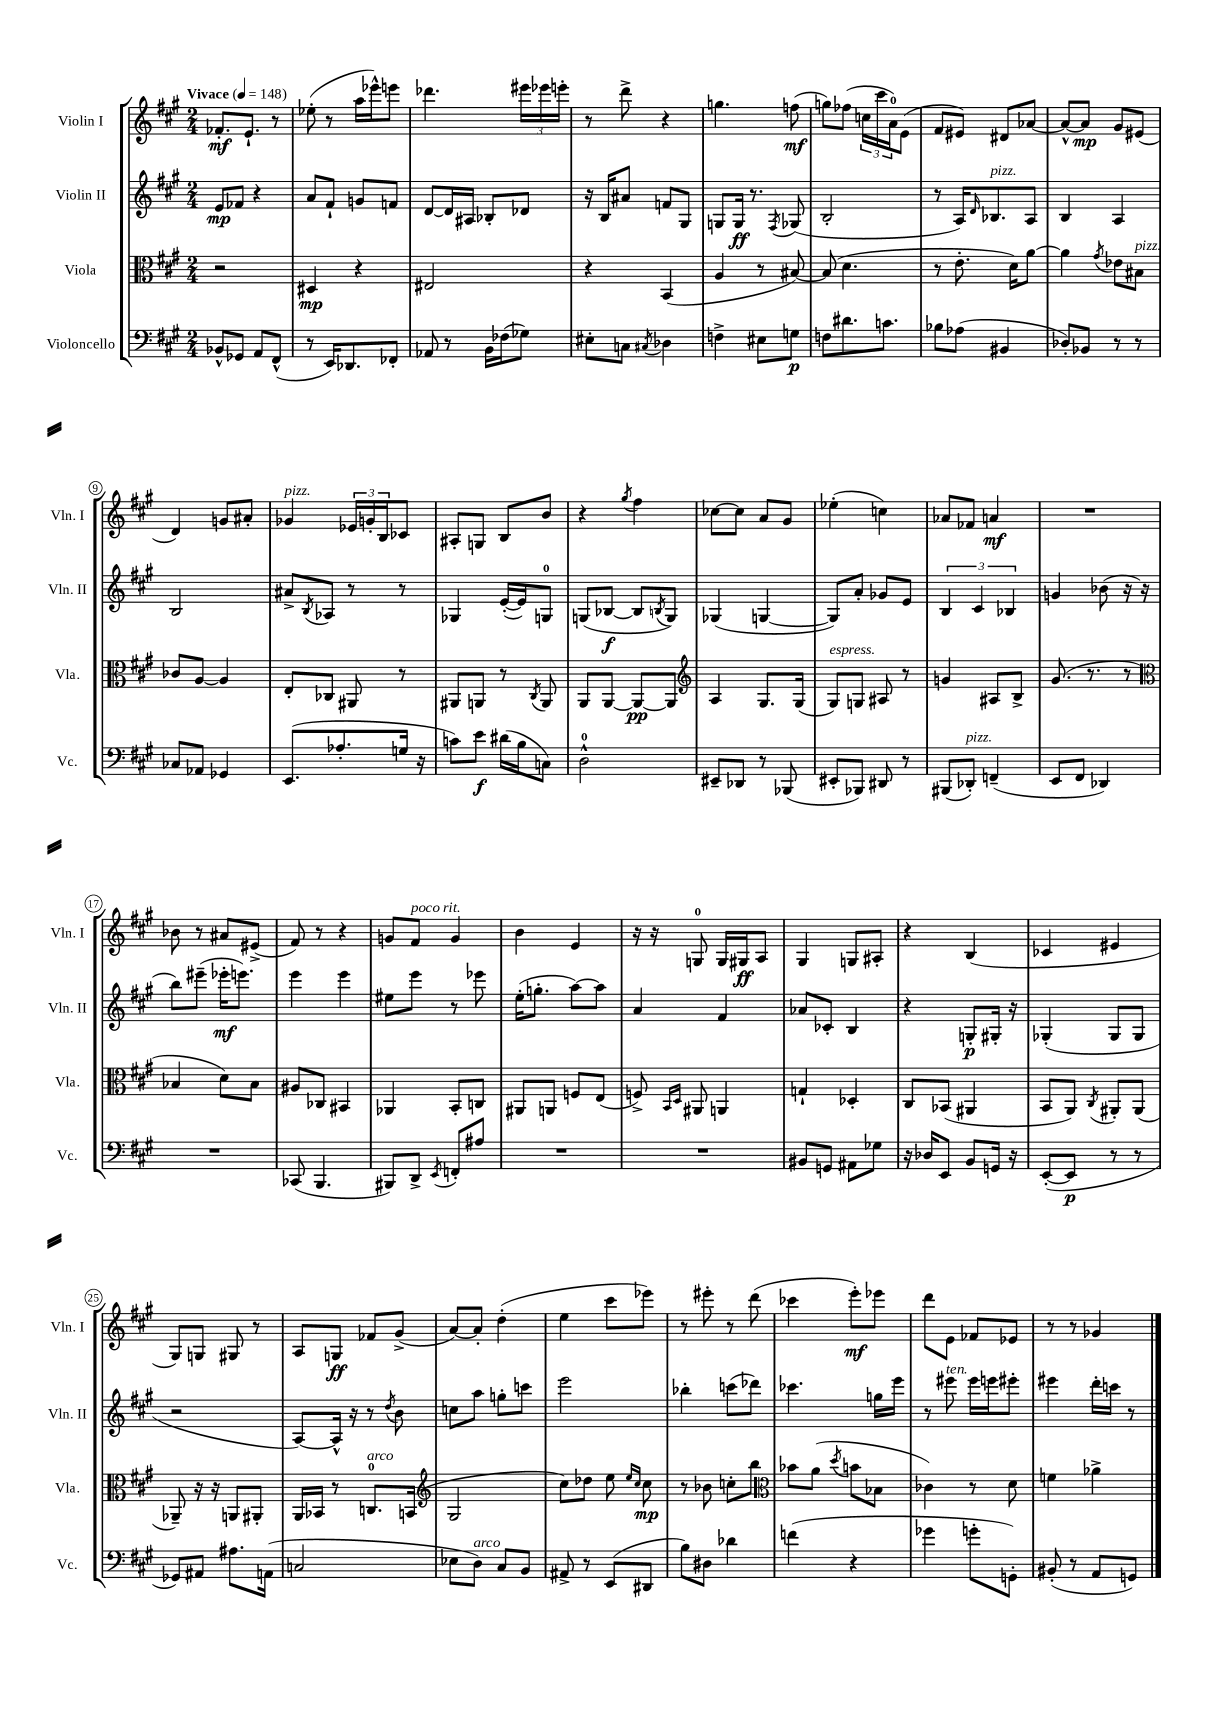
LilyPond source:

<<
\new StaffGroup <<
\new Staff = "s0" \with { instrumentName = "Violin I" shortInstrumentName = "Vln. I" } {
    \clef treble \key a \major \numericTimeSignature \time 2/4 \tempo "Vivace" 4 = 148
    fes'8.-.\mf e'8.-! r8 |
    ees''8-.( r8 a''16 ees'''16-^) e'''8 |
    des'''4. \tuplet 3/2 { eis'''16 ees'''16 e'''16-. } |
    r8 d'''8-> r4 |
    g''4. f''8\mf( |
    g''8) fes''8( \tuplet 3/2 { c''16 cis'''16 a'16-0) } e'8( |
    fis'8 eis'8) dis'8 aes'8~ |
    aes'8~-^ aes'8\mp gis'8 eis'8( |
    d'4) g'8 ais'8-. |
    ges'4^\markup { \italic "pizz." } \tuplet 3/2 { ees'16 g'16-. b16 } ces'8 |
    ais8-. g8 b8 b'8 |
    r4 \acciaccatura { gis''8 } fis''4 |
    ces''8~ ces''8 a'8 gis'8 |
    ees''4-.( c''4) |
    aes'8 fes'8 a'4\mf |
    R2 |
    bes'8 r8 ais'8 eis'8->( |
    fis'8) r8 r4 |
    g'8 fis'8^\markup { \italic "poco rit." } g'4 |
    b'4 e'4 |
    r16 r16 g8-0 g16 gis16\ff a8 |
    gis4 g8 ais8-. |
    r4 b4( |
    ces'4 eis'4 |
    gis8) g8 gis8 r8 |
    a8 g8\ff fes'8 gis'8->( |
    a'8~) a'8-. d''4-.( |
    e''4 cis'''8 ees'''8) |
    r8 eis'''8-. r8 d'''8( |
    ces'''4 e'''8-.\mf) ees'''8 |
    d'''8 e'8 fes'8 ees'8 |
    r8 r8 ges'4 \bar "|." |
}
\new Staff = "s1" \with { instrumentName = "Violin II" shortInstrumentName = "Vln. II" } {
    \clef treble \key a \major \numericTimeSignature \time 2/4
    e'8\mp fes'8 r4 |
    a'8 fis'8-! g'8 f'8 |
    d'8~ d'16 ais16 bes8-. des'8 |
    r16 b16 ais'8 f'8 gis8 |
    g8 g16\ff r8. \acciaccatura { fis8 } ges8( |
    b2-. |
    r8 a16) \grace { d'16 } bes8.^\markup { \italic "pizz." } a8 |
    b4 a4 |
    b2 |
    ais'8-> \acciaccatura { b8 } aes8 r8 r8 |
    ges4 e'16~-.( e'16) g8-0 |
    g8( bes8~\f bes8 \acciaccatura { b8 } g8) |
    ges4( g4~ |
    g8) a'8-. ges'8 e'8 |
    \tuplet 3/2 { b4 cis'4 bes4 } |
    g'4 bes'8( r16 r16 |
    b''8) eis'''8--( ees'''16-.\mf e'''8.) |
    e'''4 e'''4 |
    eis''8 e'''8 r8 ees'''8 |
    e''16-.( g''8.-. a''8~) a''8 |
    a'4 fis'4 |
    aes'8 ces'8-. b4 |
    r4 g8-.\p gis16-. r16 |
    ges4-.( ges8 ges8 |
    r2 |
    a8~) a16-^ r16 r8 \acciaccatura { d''8 } b'8 |
    c''8 a''8 g''8-. c'''8 |
    e'''2 |
    bes''4-. c'''8( des'''8) |
    ces'''4. g''16 e'''16 |
    r8 eis'''8^\markup { \italic "ten." } eis'''16 e'''16 eis'''8-. |
    eis'''4 d'''16-. c'''16 r8 \bar "|." |
}
\new Staff = "s2" \with { instrumentName = "Viola" shortInstrumentName = "Vla." } {
    \clef alto \key a \major \numericTimeSignature \time 2/4
    r2 |
    dis4\mp r4 |
    eis2 |
    r4 b,4( |
    a4 r8 bis8~) |
    bis8( d'4. |
    r8 e'8.-. d'16) a'8~ |
    a'4 \acciaccatura { gis'8 } ees'8 bis8^\markup { \italic "pizz." } |
    ces'8 a8~ a4 |
    e8-. ces8 ais,8 r8 |
    ais,8 a,8 r8 \acciaccatura { cis8 } a,8 |
    a,8 a,8~ a,8~\pp a,8 |
    \clef treble a4 gis8. gis16( |
    gis8^\markup { \italic "espress." }) g8 ais8 r8 |
    g'4 ais8 b8-> |
    gis'8.( r8. r8 |
    \clef alto bes4 d'8) bes8 |
    ais8 ces8 bis,4 |
    aes,4 b,8-. c8 |
    ais,8 a,8 f8 e8( |
    f8->) \grace { b,16 d16 } ais,8 a,4 |
    g4-! des4-. |
    cis8 bes,8( ais,4 |
    b,8 a,8) \acciaccatura { cis8 } ais,8-. ais,8( |
    aes,8--) r16 r16 a,8 ais,8-. |
    a,16 bes,16 r8 c8.-0^\markup { \italic "arco" } b,16( |
    \clef treble gis2 |
    cis''8) des''8 e''8 \grace { e''16 cis''16 } cis''8\mp |
    r8 bes'8 c''8-. b''8 |
    \clef alto bes'8 a'8( \acciaccatura { d''8 } b'8 bes8 |
    ces'4) r8 d'8 |
    f'4 aes'4-> \bar "|." |
}
\new Staff = "s3" \with { instrumentName = "Violoncello" shortInstrumentName = "Vc." } {
    \clef bass \key a \major \numericTimeSignature \time 2/4
    bes,8-^ ges,8 a,8 fis,8-^( |
    r8 e,16) des,8. fes,8-. |
    aes,8 r8 b,16 fes16( ges8) |
    eis8-. c8 \acciaccatura { cis8 } des4 |
    f4-> eis8 g8\p |
    f8 dis'8. c'8. |
    bes8 aes8( bis,4 |
    des8-.) bes,8 r8 r8 |
    ces8 aes,8 ges,4 |
    e,8.( aes8.-. g16 r16 |
    c'8) e'8\f dis'16( b16 c8) |
    d2-0-^ |
    eis,8-- des,8 r8 bes,,8( |
    eis,8-. bes,,8) dis,8 r8 |
    bis,,8( des,8-.^\markup { \italic "pizz." }) f,4--( |
    e,8 fis,8 des,4) |
    R2 |
    ces,8( b,,4. |
    bis,,8) d,8-> \acciaccatura { e,8 } f,8-. ais8 |
    R2 |
    R2 |
    bis,8 g,8 ais,8 ges8 |
    r16 des16 e,8 b,8 g,16 r16 |
    e,8~-.( e,8\p r8 r8 |
    ges,8) ais,8 ais8. a,16( |
    c2 |
    ees8 d8^\markup { \italic "arco" }) cis8 b,8 |
    ais,8-> r8 e,8( dis,8 |
    b8) dis8 des'4 |
    f'4( r4 |
    ges'4 g'8-. g,8-.) |
    bis,8-.( r8 a,8 g,8) \bar "|." |
}
>>
>>
\layout { \context { \Score \override BarNumber.stencil = #(make-stencil-circler 0.1 0.3 ly:text-interface::print) } }
